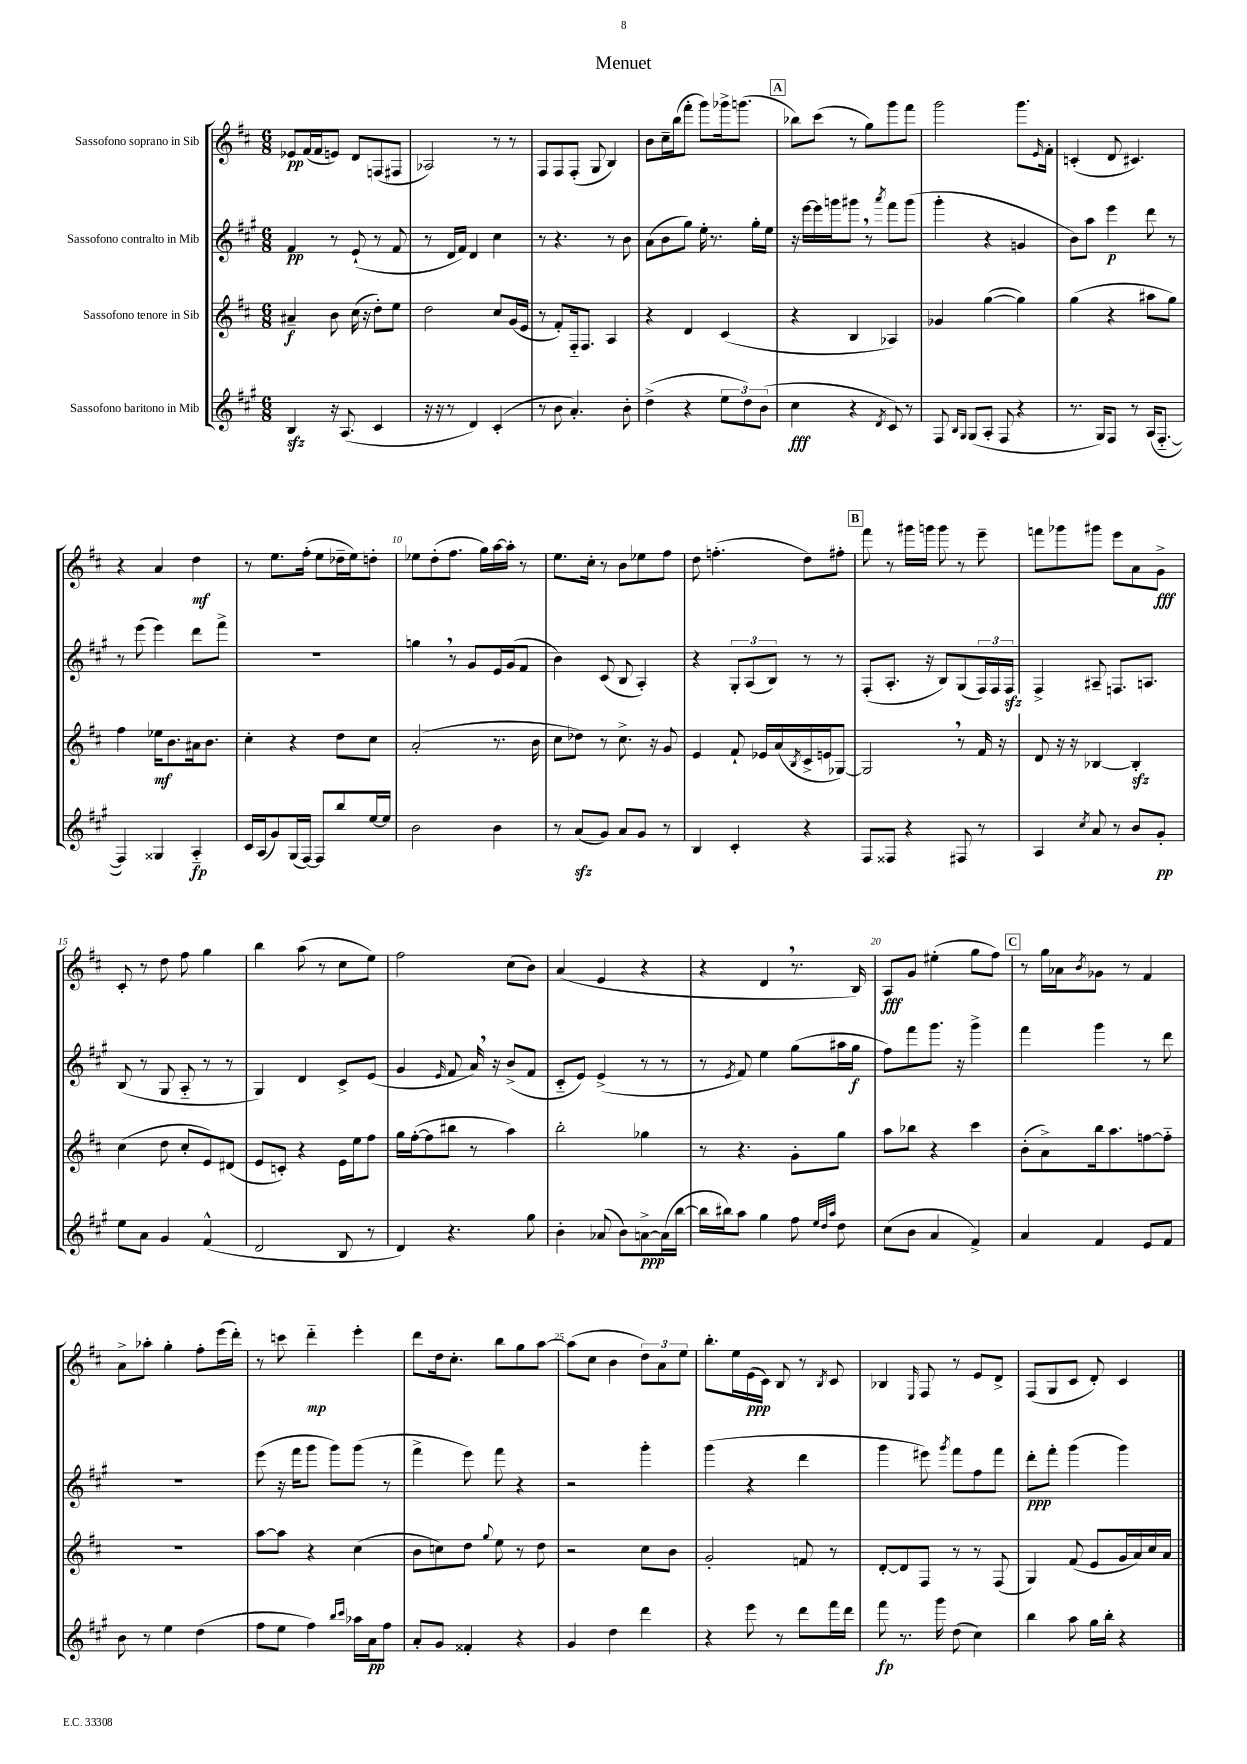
\header { title = "Menuet" }
<<
\new StaffGroup <<
\new Staff = "s0" \with { instrumentName = "Sassofono soprano in Sib" } {
    \clef treble \key d \major \numericTimeSignature \time 6/8
    ees'8\pp fis'16( fis'16 e'8) d'8 f8( fis8 |
    aes2) r8 r8 |
    fis8 fis8 fis8-.( g8 b4) |
    b'8 cis''16-- b''16( fis'''8-. g'''8) ges'''16-> g'''8.( |
    \mark \markup { \box "A" } bes''8) cis'''8( r8 g''8) g'''8 fis'''8 |
    g'''2 g'''8. \grace { e'16 } fis'16-. |
    c'4-.( d'8 cis'4.) |
    r4 a'4 d''4\mf |
    r8 e''8. fis''16-.( e''8 des''16-- e''16) d''8-. |
    ees''8 d''8-.( fis''8. g''16) a''16~ a''16-. r8 |
    e''8. cis''16-. r8 b'8 ees''8 fis''8 |
    d''8 f''4.-.( d''8) fis''8-. |
    \mark \markup { \box "B" } fis'''8 r8 gis'''16 g'''16 g'''8 r8 e'''8-- |
    f'''8 ges'''8 gis'''8 e'''8 a'8 g'8->\fff |
    cis'8-. r8 d''8 fis''8 g''4 |
    b''4 a''8( r8 cis''8 e''8) |
    fis''2 cis''8( b'8) |
    a'4( e'4 r4 |
    r4 d'4 \breathe r8. b16) |
    a8\fff g'8 eis''4-.( g''8 fis''8) |
    \mark \markup { \box "C" } r8 g''16 aes'16 \acciaccatura { b'8 } ges'8 r8 fis'4 |
    a'8-> aes''8-. g''4-. fis''8-. e'''16( d'''16-.) |
    r8 c'''8 d'''4-_\mp e'''4-. |
    d'''8 d''16 cis''8.-. b''8 g''8 a''8~ |
    a''8( cis''8 b'4 \tuplet 3/2 { d''8) a'8 e''8 } |
    b''8.-. e''16 e'16\ppp( cis'16) b8 r8 \acciaccatura { b8 } cis'8 |
    bes4 \grace { e16 } fis8 r8 e'8 d'8-> |
    fis8( g8 cis'8 d'8-.) cis'4 \bar "|." |
}
\new Staff = "s1" \with { instrumentName = "Sassofono contralto in Mib" } {
    \clef treble \key a \major \numericTimeSignature \time 6/8
    fis'4\pp r8 e'8-!( r8 fis'8 |
    r8 d'16 fis'16) d'4 cis''4 |
    r8 r4. r8 b'8 |
    a'8( b'8 gis''8) e''16-. r8. gis''16-. e''16 |
    \mark \markup { \box "A" } r16 e'''16~ e'''16 g'''16 gis'''8 \breathe r8 \acciaccatura { a'''8 } fis'''8 gis'''8( |
    gis'''4-. r4 g'4 |
    b'8) a''8 e'''4\p d'''8 r8 |
    r8 e'''8( e'''4) d'''8 fis'''8-> |
    R2. |
    g''4 \breathe r8 gis'8 e'16 gis'16( fis'8 |
    b'4) cis'8( b8 a4-.) |
    r4 \tuplet 3/2 { gis8-. a8( b8) } r8 r8 |
    \mark \markup { \box "B" } fis8-.( a8.-. r16 b8) gis8( \tuplet 3/2 { fis16) fis16 fis16\sfz } |
    fis4-> ais8-- f8. a8. |
    b8( r8 gis8 a8-_ r8 r8 |
    gis4) d'4 cis'8-> e'8( |
    gis'4 \grace { e'16 } fis'8 a'16) \breathe r16 b'8->( fis'8 |
    cis'8-_ e'8) e'4->( r8 r8 |
    r8 \acciaccatura { e'8 } fis'8) e''4 gis''8( ais''16 gis''16\f |
    fis''8) fis'''8 gis'''8. r16 gis'''4-> |
    \mark \markup { \box "C" } fis'''4 gis'''4 r8 d'''8 |
    R2. |
    e'''8( r16 fis'''16 gis'''8 gis'''8) gis'''8( r8 |
    fis'''4-> e'''8) fis'''8 r4 |
    r2 gis'''4-. |
    gis'''4( r4 d'''4 |
    gis'''4 eis'''8) \acciaccatura { gis'''8 } fis'''8 fis''8 fis'''8 |
    d'''8-.\ppp fis'''8-. gis'''4( gis'''4) \bar "|." |
}
\new Staff = "s2" \with { instrumentName = "Sassofono tenore in Sib" } {
    \clef treble \key d \major \numericTimeSignature \time 6/8
    ais'4--\f b'8 cis''16( r16 d''8-.) e''8 |
    d''2 cis''8 g'16( e'16 |
    r8 fis'8-.) fis16-_ fis8. a4 |
    r4 d'4 cis'4( |
    \mark \markup { \box "A" } r4 b4 aes4) |
    ges'4 g''4~( g''4) |
    g''4( r4 ais''8 g''8) |
    fis''4 ees''16\mf b'8. ais'16 b'8. |
    cis''4-. r4 d''8 cis''8 |
    a'2-.( r8. b'16 |
    cis''8 des''8) r8 cis''8.-> r16 g'8 |
    e'4 fis'8-! ees'16 a'16( \acciaccatura { b8 } cis'16-> e'16 ges8~) |
    \mark \markup { \box "B" } ges2 \breathe r8 fis'16 r16 |
    d'8 r16 r16 bes4~ bes4-.\sfz |
    cis''4( d''8 cis''8-. e'8) dis'8( |
    e'8 c'8-.) r4 e'16 e''16 fis''8 |
    g''16 fis''16~-.( fis''8 bis''8 r8 a''4) |
    b''2-. ges''4 |
    r8 r4. g'8-. g''8 |
    a''8 bes''8 r4 cis'''4 |
    \mark \markup { \box "C" } b'8-.( a'8->) b''16 a''8. f''8~ f''8-_ |
    R2. |
    a''8~ a''8 r4 cis''4( |
    b'8 c''8) d''8 \appoggiatura { g''8 } e''8 r8 d''8 |
    r2 cis''8 b'8 |
    g'2-. f'8 r8 |
    d'8~-. d'8 fis8 r8 r8 fis8( |
    g4) fis'8( e'8 g'16 a'16) cis''16 a'16 \bar "|." |
}
\new Staff = "s3" \with { instrumentName = "Sassofono baritono in Mib" } {
    \clef treble \key a \major \numericTimeSignature \time 6/8
    b4\sfz r16 a8.( cis'4 |
    r16 r16 r8 d'4) cis'4-.( |
    r8 b'8 a'4.-.) b'8-. |
    d''4->( r4 \tuplet 3/2 { e''8 d''8) b'8( } |
    \mark \markup { \box "A" } cis''4\fff r4 \acciaccatura { d'8 } cis'8) r8 |
    fis8 \grace { b16 gis16 } gis8( a8-. fis8 r4 |
    r8. gis16) fis8 r8 a16( fis8.~-_ |
    fis4) gisis4 a4-_\fp |
    cis'16 a16( gis'8) gis16( fis16~) fis8 b''8 e''16~ e''16 |
    b'2 b'4 |
    r8 a'8\sfz( gis'8) a'8 gis'8 r8 |
    b4 cis'4-. r4 |
    \mark \markup { \box "B" } fis8 fisis8 r4 fis8 r8 |
    a4 \acciaccatura { cis''8 } a'8 r8 b'8 gis'8-.\pp |
    e''8 a'8 gis'4 fis'4-^( |
    d'2 b8 r8 |
    d'4) r4. gis''8 |
    b'4-. aes'8( b'8) a'8~->\ppp a'16( b''16~ |
    b''16 bis''16) a''8 gis''4 fis''8 \grace { e''32 d''32 a''32 } d''8 |
    cis''8( b'8 a'4 fis'4->) |
    \mark \markup { \box "C" } a'4 fis'4 e'8 fis'8 |
    b'8 r8 e''4 d''4( |
    fis''8 e''8 fis''4) \grace { b''16 cis'''16 } aes''16 a'16\pp fis''8 |
    a'8-. gis'8 fisis'4-. r4 |
    gis'4 d''4 d'''4 |
    r4 e'''8 r8 d'''8 fis'''16 d'''16 |
    fis'''8\fp r8. gis'''16 d''8( cis''4) |
    b''4 a''8 gis''16 b''16-. r4 \bar "|." |
}
>>
>>
\layout { \context { \Score \override BarNumber.break-visibility = ##(#f #t #t) barNumberVisibility = #(every-nth-bar-number-visible 5) } }
